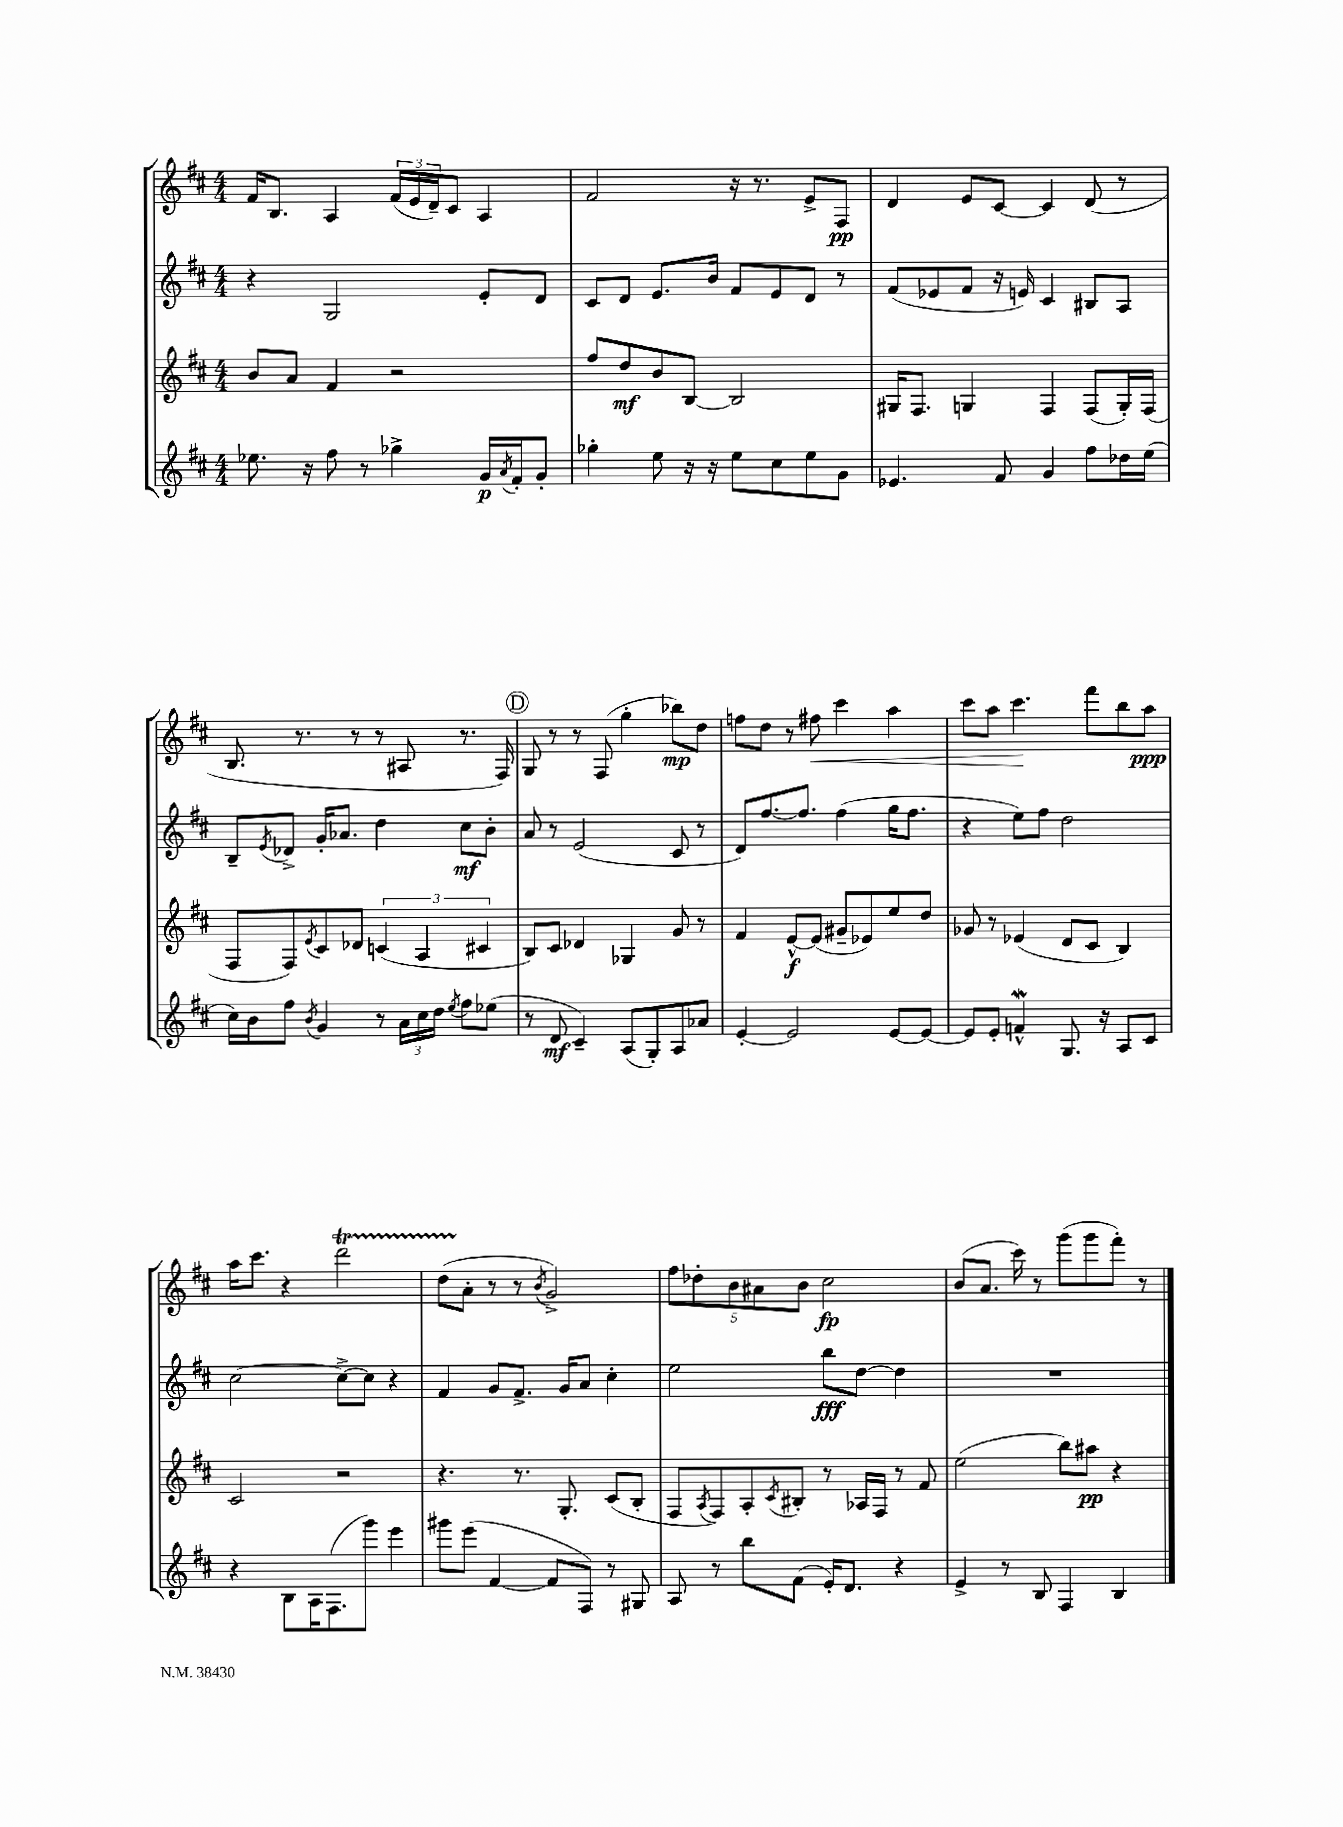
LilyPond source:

<<
\new StaffGroup <<
\new Staff = "s0" {
    \clef treble \key d \major \numericTimeSignature \time 4/4
    fis'16 b8. a4 \tuplet 3/2 { fis'16( e'16 d'16--) } cis'8 a4 |
    fis'2 r16 r8. e'8-> fis8\pp |
    d'4 e'8 cis'8~ cis'4 d'8( r8 |
    b8. r8. r8 r8 ais8 r8. fis16) |
    \mark \markup { \circle "D" } g8 r8 r8 fis8( g''4-. bes''8\mp) d''8 |
    f''8 d''8 r8 fis''8\< cis'''4 a''4 |
    cis'''8 a''8 cis'''4.\! fis'''8 b''8 a''8\ppp |
    a''16 cis'''8. r4 d'''2\startTrillSpan |
    d''8( a'8-.\stopTrillSpan r8 r8 \acciaccatura { b'8 } g'2->) |
    \tuplet 5/4 { fis''8 des''8-. b'8 ais'8 b'8 } cis''2\fp |
    b'8( a'8. cis'''16) r8 g'''8( g'''8 fis'''8-.) r8 \bar "|." |
}
\new Staff = "s1" {
    \clef treble \key d \major \numericTimeSignature \time 4/4
    r4 g2 e'8-. d'8 |
    cis'8 d'8 e'8. b'16 fis'8 e'8 d'8 r8 |
    fis'8( ees'8 fis'8 r16 e'16) cis'4 bis8 a8 |
    b8-- \acciaccatura { e'8 } des'8-> g'16-. aes'8. d''4 cis''8\mf b'8-. |
    \mark \markup { \circle "D" } a'8 r8 e'2( cis'8 r8 |
    d'8) fis''8.~ fis''8. fis''4( g''16 fis''8. |
    r4 e''8) fis''8 d''2 |
    cis''2~ cis''8~-> cis''8 r4 |
    fis'4 g'8 fis'8.-> g'16 a'8 cis''4-. |
    e''2 b''8\fff d''8~ d''4 |
    R1 \bar "|." |
}
\new Staff = "s2" {
    \clef treble \key d \major \numericTimeSignature \time 4/4
    b'8 a'8 fis'4 r2 |
    fis''8 d''8\mf b'8 b8~ b2 |
    gis16 fis8. g4 fis4 fis8( g16-.) fis16( |
    fis8 fis8) \acciaccatura { e'8 } cis'8 des'8 \tuplet 3/2 { c'4( a4 cis'4 } |
    \mark \markup { \circle "D" } b8) cis'8 des'4 ges4 g'8 r8 |
    fis'4 e'8~-^\f e'8( gis'8-- ees'8) e''8 d''8 |
    ges'8 r8 ees'4( d'8 cis'8 b4) |
    cis'2 r2 |
    r4. r8. g8.-. cis'8( b8-. |
    fis8 \acciaccatura { a8 } fis8) a8-. \acciaccatura { cis'8 } bis8-. r8 aes16 fis16 r8 fis'8 |
    e''2( b''8) ais''8\pp r4 \bar "|." |
}
\new Staff = "s3" {
    \clef treble \key d \major \numericTimeSignature \time 4/4
    ees''8. r16 fis''8 r8 ges''4-> g'16\p \acciaccatura { a'8 } fis'16-. g'8-. |
    ges''4-. e''8 r16 r16 e''8 cis''8 e''8 g'8 |
    ees'4. fis'8 g'4 fis''8 des''16 e''16( |
    cis''16) b'16 fis''8 \acciaccatura { b'8 } g'4 r8 \tuplet 3/2 { a'16 cis''16 d''16 } \acciaccatura { e''8 } fis''8 ees''8( |
    \mark \markup { \circle "D" } r8 d'8\mf cis'4--) a8( g8-.) a8 aes'8 |
    e'4~-. e'2 e'8~ e'8~ |
    e'8 e'8-. f'4-^\mordent g8. r16 a8 cis'8 |
    r4 b8 a16 fis8.( g'''8) e'''4 |
    gis'''8 e'''8( fis'4~ fis'8 fis8) r8 gis8 |
    a8 r8 b''8 fis'8( e'16-.) d'8. r4 |
    e'4-> r8 b8 fis4 b4 \bar "|." |
}
>>
>>
\layout { \context { \Score \remove "Bar_number_engraver" } }
